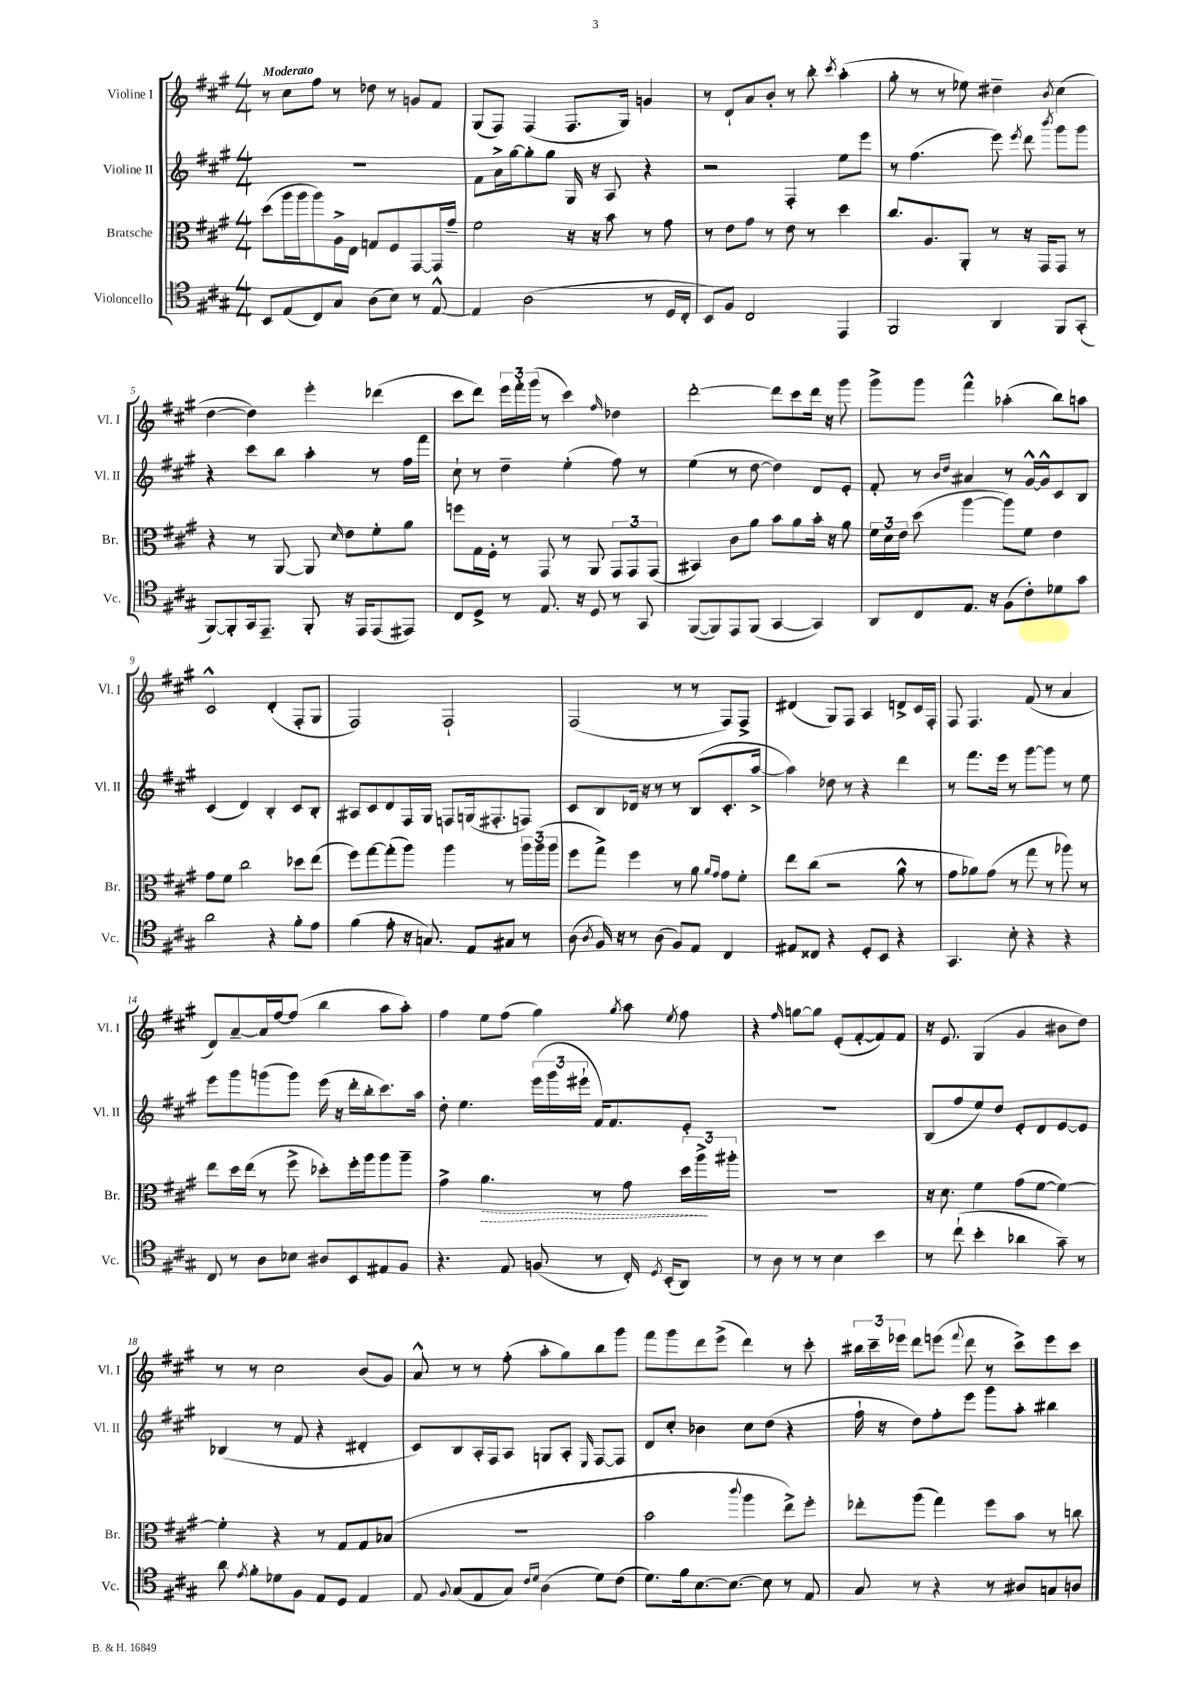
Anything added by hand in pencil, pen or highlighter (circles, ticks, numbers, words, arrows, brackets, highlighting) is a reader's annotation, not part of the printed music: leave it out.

**kern	**kern	**kern	**kern
*staff4	*staff3	*staff2	*staff1
*clefC4	*clefC3	*clefG2	*clefG2
*k[f#c#g#]	*k[f#c#g#]	*k[f#c#g#]	*k[f#c#g#]
*M4/4	*M4/4	*M4/4	*M4/4
8BB	(8dd	1r	8r
(8E	16aa	.	8cc#
.	16aa	.	.
8C#)	8aa)	.	8ff#
8G#	16A^	.	8r
.	16E	.	.
(8A	8G	.	8dd-
8B)	8F#	.	8r
8r	[8GG#	.	8g
[8E^^	16GG#]	.	8f#
.	16g#~	.	.
=	=	=	=
4E]	2f#	8f#	(8G#
.	.	16a^	8F#)
.	.	[16gg#	.
(2A	.	8gg#']	(4F#
.	.	8gg#	.
.	16r	16G#	8.F#
.	16r	16r	.
.	8b	8A	.
.	.	.	16G#)
8r	8r	4r	4g
16D	8g#	.	.
16C#'	.	.	.
=	=	=	=
8BB)	8r	2r	8r
8F#	8e	.	8d`
2C#	8g#	.	8a
.	8r	.	8b'
.	8e	4F#'	8r
.	8r	.	8bb'
.	.	.	8qccc#
4EE	4dd	8ee	(4aa'
.	.	8eee	.
=	=	=	=
2FF#	8.cc#	8r	8gg#'
.	.	(4.ff#	8r
.	8.A	.	.
.	.	.	8r
.	8AA'	.	8ee-)
4AA	8r	8eee)	4dd#~
.	.	8qeee	.
.	16r	8ddd	.
.	16GG#	.	.
.	.	8qbbb	8qb
8FF#	8GG#	8ggg#	(4cc#
(8GG#'	8r	8ggg#	.
=	=	=	=
[8FF#)	4r	4r	[4dd
8FF#']	.	.	.
16GG#	8r	8ccc#	4dd])
8.EE~	.	.	.
.	[8AA	8bb	.
8FF#'	8AA]	4aa'	4eee'
.	16qqd	.	.
16r	8e	.	.
16EE	.	.	.
(8EE	8f#'	8r	(4ddd-
8EE#)	8a	16ff#	.
.	.	16fff#	.
=	=	=	=
8C#	8ff	8cc#`	8ccc#
8D^	16G#	8r	8ddd)
.	16F#'	.	.
8r	8r	4dd~	24eee
.	.	.	24fff#'
.	.	.	(24ggg#
8.E	8GG#	.	8r
.	8r	(4ee'	4ccc#)
16r	.	.	.
8D	8AA	.	.
.	.	.	16qqff#
8r	12GG#	8ff#)	4dd-
.	12GG#	.	.
8GG#	.	8r	.
.	(12GG#	.	.
=	=	=	=
([8FF#	4BB#)	(4ee	[2ddd'
8FF#])	.	.	.
8EE	8c#	8r	.
(8FF#	8a	[8dd	.
[4GG#	8b	4dd])	8ddd]
.	8a	.	8ccc#
4GG#])	16b'	8d	16ddd
.	16r	.	16r
.	8a	8e'	8ggg#
=	=	=	=
8AA	24f#	8f#'	8ggg#^
.	24d	.	.
.	24e	.	.
8C#	(8dd	8r	8ggg#
.	.	16qqb	.
.	.	16qqdd	.
8.E	[4aa	4a#	4fff#^^
16r	.	.	.
(8F#	8aa])	8r	(4aa-'
8c#')	8f#	[16g#^^	.
.	.	16g#^^]	.
8d-	4e	8c#	8bb)
8g#	.	8B	8aa
=	=	=	=
2a	8g#	(4c#	2c#^^
.	8f#	.	.
.	2cc#	4d)	.
4r	.	4B'	(4d'
8f#'	8dd-	8c#	8F#'
8e	(8ee	8B'	8G#
=	=	=	=
(4f#	8ff#)	8A#	2F#)
.	[8gg#	8c#	.
8e'	(8gg#']	8d	.
16r	8aa)	16F#	.
8.G)	.	16G#	.
.	4aa	8F	2F#`
8E	.	(16G	.
.	.	8.F#'	.
8G#	8r	.	.
8r	24aa	8F)	.
.	(24aa	.	.
.	24aa	.	.
=	=	=	=
(8A	8ff#	8c#	(2F#
8qA	.	.	.
16F#)	8gg#^)	8B	.
16r	.	.	.
8r	4ff#	16d-	.
.	.	16r	.
(8A	.	8r	.
8F#)	8r	8r	8r
8E	8a	(8B	8r
.	16qqa	.	.
.	16qqg#	.	.
4C#	8g#	8.c#'	8F#)
.	8f#'	.	8F#^
.	.	[16aa^	.
=	=	=	=
8E#	8ee	4aa])	(4d#
8C##	(8cc#	.	.
4r	2r	8dd-	8G#)
.	.	8r	8F#
8D'	.	4r	4A
8BB	.	.	.
4r	8a^^	4ddd	8d^
.	8r	.	16c#
.	.	.	16F#'
=	=	=	=
4.GG#	8g#	8r	8F#
.	8a-)	8.fff#	4.F#
.	(8g#	.	.
.	.	16eee	.
8B'	8r	8r	.
4r	8gg#	[8ggg#	(8f#
.	8r	8ggg#]	8r
4r	8aa-)	8r	4a
.	8r	8ee	.
=	=	=	=
8C#	8ee	8eee	8d)
8r	16dd	8ggg#	[8a~
.	(16ee	.	.
8A	8r	(8ggg	16a]
.	.	.	[16ff#
8B-	8ff#^	8ggg)	(8ff#]
8A#	8dd-')	(16eee	4bb
.	.	16r	.
8BB	16ff#'	16ddd'	.
.	16aa	16bb'	.
8E#	8aa	8.ccc#)	8aa
8F#	8aa~	.	8aa')
.	.	16aa	.
=	=	=	=
4.r	4g#^	8dd'	4ff#
.	.	4.ee	.
.	4.a	.	8ee
8E	.	.	(8ff#
(8F	.	(24eee	4gg#)
.	.	24ggg#	.
.	.	24eee#`	.
8r	8r	16f#)	.
.	.	8.f#	.
.	.	.	8qgg#
16C#')	8g#	.	8aa
8qD	.	.	.
(16BB'	.	.	.
.	.	.	8qee
8AA)	24dd	8e'	8ff#
.	24aa^	.	.
.	24aa#'	.	.
=	=	=	=
8r	1r	1r	4r
8A	.	.	.
.	.	.	16qqff#
8r	.	.	[8gg
8r	.	.	8gg]
4B	.	.	(8e'
.	.	.	[8f#'
4b	.	.	8f#])
.	.	.	8f#
=	=	=	=
8r	16r	(8B	16r
.	8.d	.	8.e
(8cc#`	.	8ff#	.
4b'	4f#	8ee)	(4G#
.	.	8dd	.
4a-	(8g#	8e'	4g#
.	[8f#	8d	.
8g#~)	4f#_)	[8e	8b#
8r	.	8e]	8dd)
=	=	=	=
8a	4f#']	(4B-	8r
8qe	.	.	.
8f#'	.	.	8r
8d-	4r	8r	2cc#
8F#	.	8f#	.
8E	8r	4r	.
8D	8G#	.	.
4E	8G#	4d#'	(8b
.	(8B-	.	8g#)
=	=	=	=
8E	1r	8c#)	8a^^
8qqF#	.	.	.
(8G#	.	8B	8r
8E	.	16A'	8r
.	.	16F#	.
8G#)	.	8A	(8ff#'
16qqc#	.	.	.
16qqd	.	.	.
(4A	.	8G	8aa'
.	.	8A'	8gg#)
.	.	16qqE	.
8d)	.	[8F#	8bb
(8c#	.	8F#]	8ggg#
=	=	=	=
8.d)	2b	8d	8fff#
.	.	8cc#'	8ggg#
16f#	.	.	.
[8.B	.	4b-	8ddd
.	.	.	(8eee^
8.B_	.	.	.
.	8qqccc#	.	.
.	4aa	8cc#	4ddd)
8B]	.	(8dd	.
8r	8ee^)	4r	8r
8E	8ff#'	.	8ccc#'
=	=	=	=
8G#	8ee-'	16ff#`	24bb#
.	.	.	24ccc#~
.	.	16r	.
.	.	.	24eee-
8r	(8aa	8dd)	8ddd
4r	4gg#)	8ff#'	(8eee
.	.	.	8qqfff#
.	.	8eee	8ddd
8r	8ff#	8ggg#	8r
8A#	8b	8aa'	8ccc#^)
8G	8r	4bb#	8eee
8A	8cc	.	8ccc#
==	==	==	==
*-	*-	*-	*-
